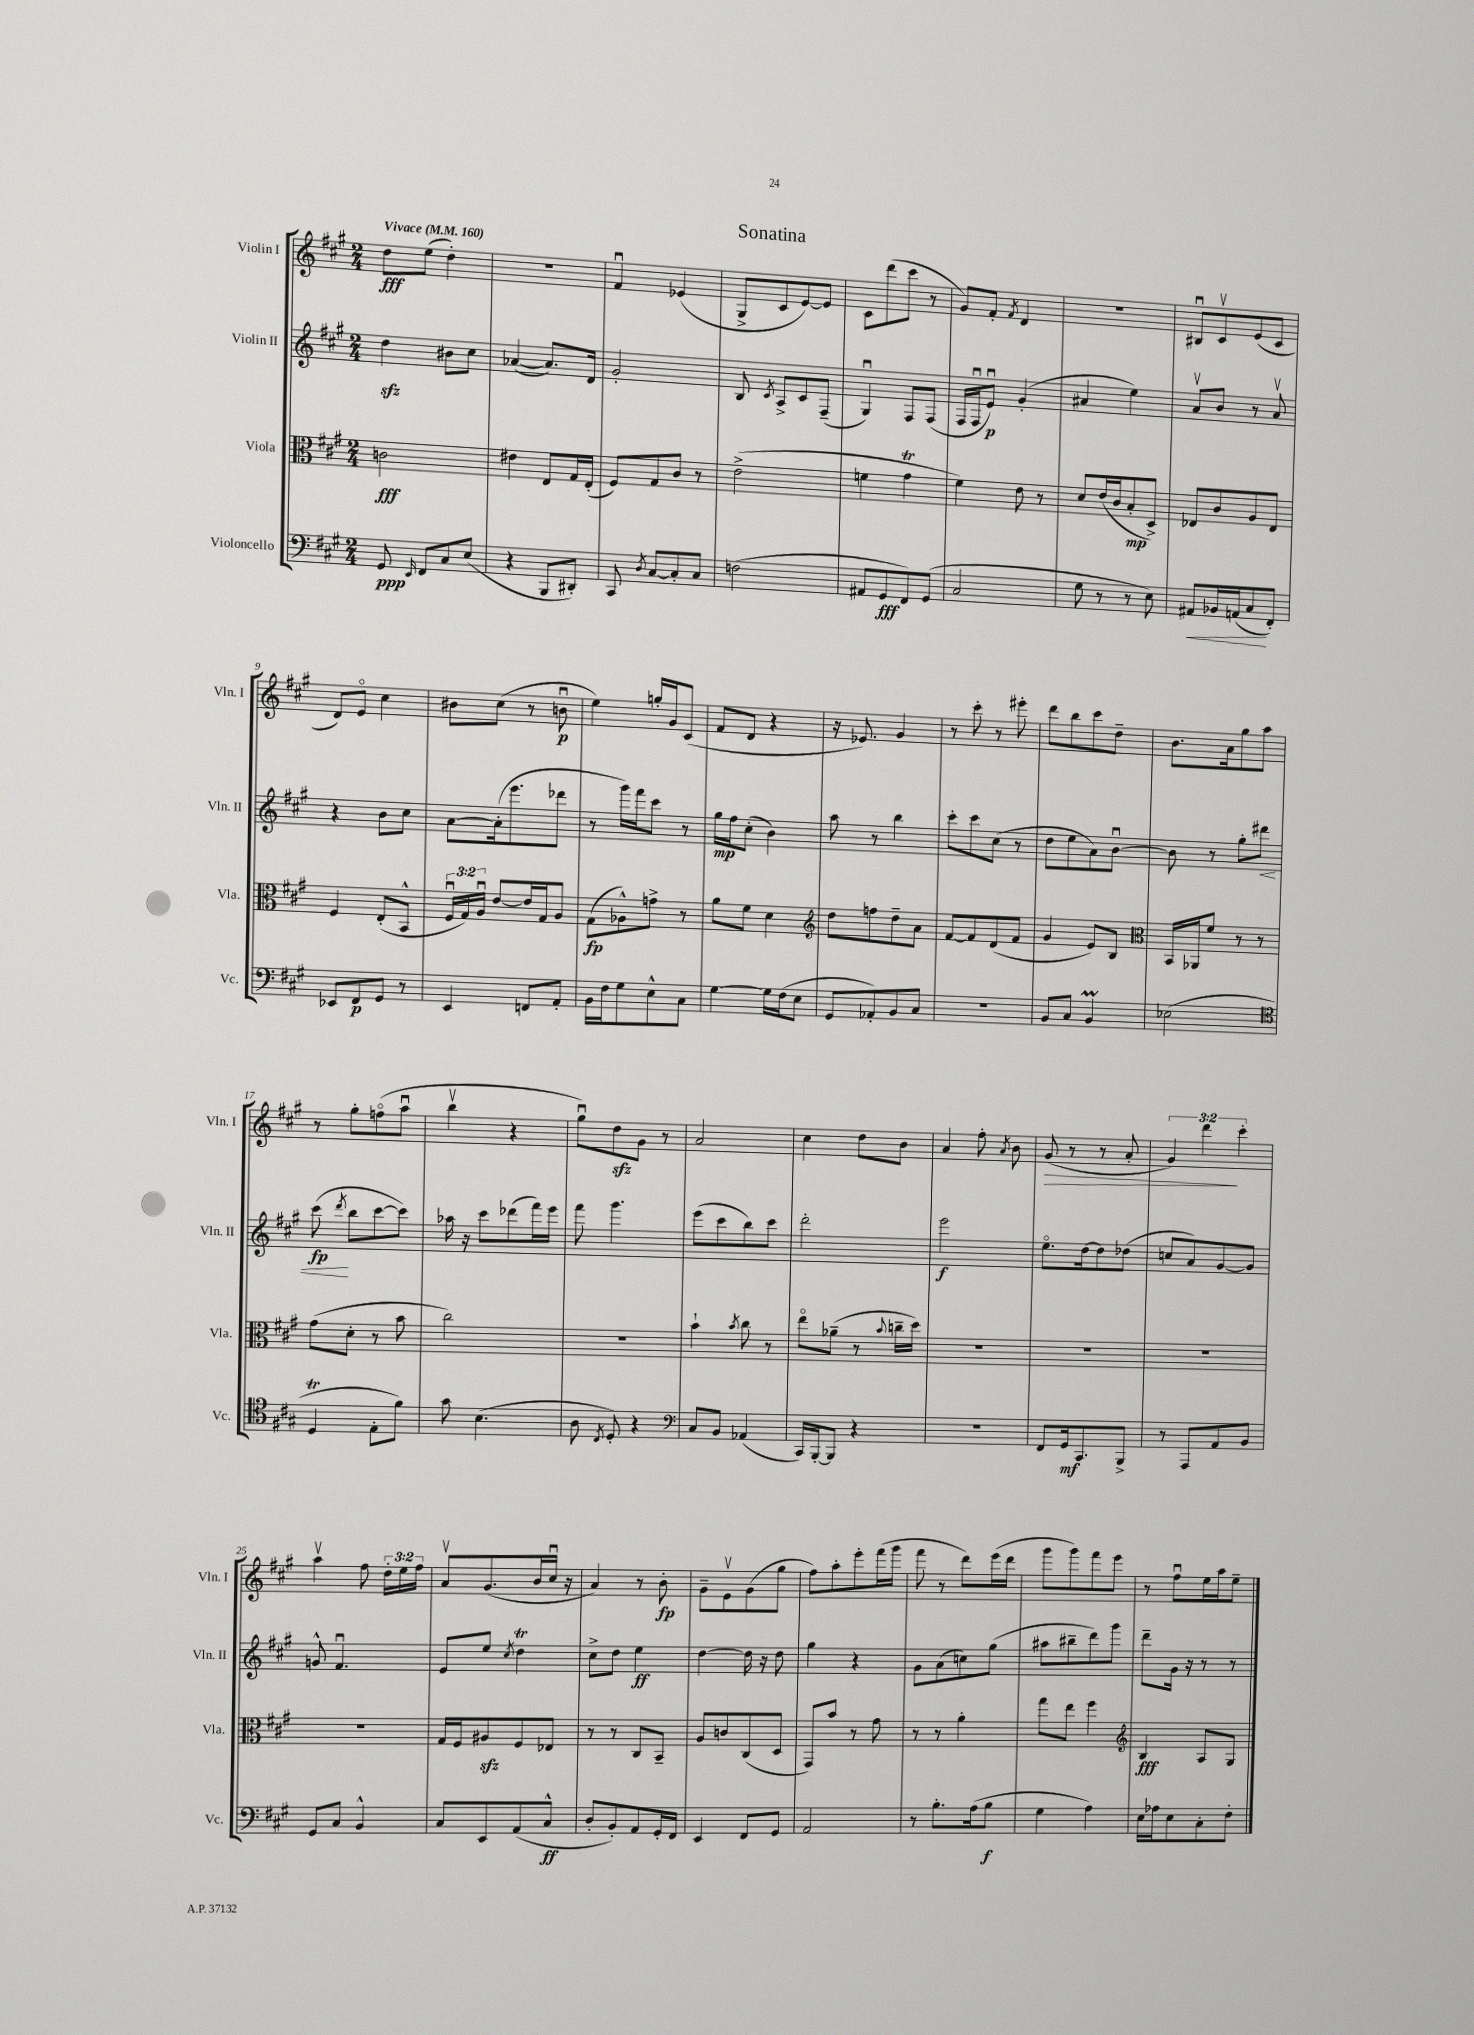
\header { title = "Sonatina" }
<<
\new StaffGroup <<
\new Staff = "s0" \with { instrumentName = "Violin I" shortInstrumentName = "Vln. I" } {
    \clef treble \key a \major \numericTimeSignature \time 2/4 \override Staff.TupletNumber.text = #tuplet-number::calc-fraction-text \tempo "Vivace" 4 = 160
    \autoBeamOff d''8[\fff e''8]( d''4-.) |
    r2 |
    fis'4\downbow ees'4( |
    gis8[-> cis'8 e'8~) e'8] |
    cis'8[ d'''8( cis'''8] r8 |
    gis'8[) fis'8]-. \acciaccatura { fis'8 } d'4 |
    R2 |
    bis8[\downbow cis'8\upbow e'8( cis'8] |
    d'8[) e'8]\flageolet cis''4 |
    bis'8[ cis''8]( r8 b'8\downbow\p |
    e''4) g''16[-. gis'16 cis'8]( |
    fis'8[ d'8] r4 |
    r16 ees'8.) gis'4 |
    r8 cis'''8-. r8 eis'''8-. |
    d'''8[ b''8 cis'''8 d''8]-- |
    b'8.[ a'16 gis''8 a''8] |
    r8 gis''8[-. f''8\flageolet( a''8]\downbow |
    b''4\upbow r4 |
    gis''8[\downbow) d''8\sfz gis'8] r8 |
    a'2 |
    cis''4 d''8[ b'8] |
    a'4 fis''8-. \acciaccatura { a'8 } b'8 |
    gis'8\>( r8 r8 a'8-. |
    \tuplet 3/2 { gis'4) d'''4\! cis'''4-. } |
    a''4\upbow fis''8 \tuplet 3/2 { d''16[-. e''16 fis''16] } |
    a'8[\upbow gis'8.( b'16 cis''16]\downbow r16 |
    a'4) r8 b'8-.\fp |
    gis'8[-- e'8\upbow gis'8( gis''8] |
    fis''8[) a''8-. e'''8-. fis'''16( gis'''16] |
    fis'''8 r8 d'''8[) e'''16( d'''16] |
    gis'''8[ gis'''8) fis'''8 e'''8] |
    r8 fis''8[\downbow e''16 a''16 e''8]-- \bar "|." |
}
\new Staff = "s1" \with { instrumentName = "Violin II" shortInstrumentName = "Vln. II" } {
    \clef treble \key a \major \numericTimeSignature \time 2/4
    \autoBeamOff d''4\sfz bis'8[ cis''8] |
    aes'4~( aes'8.[) d'16] |
    gis'2-. |
    b8 \acciaccatura { cis'8 } a8[-> cis'8 fis8]--( |
    gis4\downbow) fis8[ fis8]( |
    fis16[ fis16\downbow e'8]\downbow\p) gis'4-.( |
    ais'4 e''4) |
    a'8[\upbow b'8] r8 a'8\upbow |
    r4 b'8[ cis''8] |
    a'8[~ a'16-.( e'''8. des'''8] |
    r8 gis'''16[) fis'''16 cis'''8] r8 |
    gis''16[\mp fis''16 cis''8]-.( b'4) |
    a''8 r8 b''4 |
    cis'''8[-. cis'''8 cis''8]( r8 |
    d''8[ e''8 a'8) b'8]~\downbow |
    b'8 r8 gis''8[-. dis'''8]\< |
    cis'''8\fp\!( \acciaccatura { d'''8 } b''8[ cis'''8~ cis'''8]) |
    aes''16 r16 cis'''8[ des'''8( fis'''16) e'''16] |
    fis'''8 gis'''4. |
    e'''8[( cis'''8 b''8) cis'''8] |
    d'''2-. |
    e'''2\f |
    e''8.[\flageolet d''16~ d''8 des''8]( |
    c''8[ a'8) gis'8~ gis'8] |
    g'8-^ fis'4.\downbow |
    e'8[ e''8] \acciaccatura { cis''8 } d''4\trill |
    cis''8[-> d''8] e''4\ff |
    d''4~ d''16 r16 d''8 |
    gis''4 r4 |
    gis'8[ a'8( c''8) gis''8]( |
    ais''8[ bis''8-- d'''8) gis'''8] |
    d'''8[-- gis'16] r16 r8 r8 \bar "|." |
}
\new Staff = "s2" \with { instrumentName = "Viola" shortInstrumentName = "Vla." } {
    \clef alto \key a \major \numericTimeSignature \time 2/4 \override Staff.TupletNumber.text = #tuplet-number::calc-fraction-text
    \autoBeamOff c'2\fff |
    eis'4 e8[ gis16 e16]-.( |
    fis8[) gis8 cis'8] r8 |
    e'2->( |
    f'4 gis'4\trill |
    fis'4) e'8 r8 |
    d'8[ e'16( cis'16 b8-.\mp d8]->) |
    ees8[ cis'8 a8 ees8] |
    fis4 e8[-.( b,8]-^ |
    \tuplet 3/2 { fis16[\downbow gis16) a16]\downbow } e'8[~ e'16 gis16 a8] |
    gis8[\fp( aes8-^) g'8]-> r8 |
    a'8[ fis'8] d'4 |
    \clef treble d''8[ f''8 d''8-- a'8] |
    fis'8[~ fis'8 d'8( fis'8] |
    gis'4 e'8[) b8] |
    \clef alto b,16[ aes,16 fis'8] r8 r8 |
    gis'8[( d'8]-. r8 b'8 |
    cis''2) |
    R2 |
    b'4-! \acciaccatura { b'8 } cis''8 r8 |
    e''8[\flageolet aes'8]--( r8 \appoggiatura { b'8 } c''16[-- d''16]) |
    R2 |
    R2 |
    R2 |
    R2 |
    gis16[ fis16 ais8\sfz fis8 ees8] |
    r8 r8 cis8[ b,8]-- |
    a8[ c'8 cis8( d8] |
    gis,8[) b'8] r8 gis'8 |
    r8 r8 a'4-. |
    gis''8[ e''8] fis''4 |
    \clef treble b4\fff a8[ gis8] \bar "|." |
}
\new Staff = "s3" \with { instrumentName = "Violoncello" shortInstrumentName = "Vc." } {
    \clef bass \key a \major \numericTimeSignature \time 2/4
    \autoBeamOff gis,8\ppp \grace { e,16 } fis,8[ cis8 e8]( |
    r4 b,,8[ dis,8]-.) |
    cis,8 \acciaccatura { d8 } cis8[~ cis8-. cis8] |
    f2( |
    ais,8[ gis,8\fff fis,8) gis,8]( |
    cis2 |
    gis8 r8 r8 e8) |
    ais,8[\< bes,16 a,16( cis8\! fis,8]-.) |
    ees,8[ fis,8\p gis,8] r8 |
    e,4 f,8[ a,8]-. |
    b,16[ fis16 gis8 e8-^ cis8] |
    gis4~ gis16[ fis16( e8] |
    gis,8[ aes,8-.) b,8 cis8] |
    r2 |
    b,8[ cis8] b,4\prall |
    ees2( |
    \clef tenor d4\trill e8[-. fis'8]) |
    gis'8 b4.( |
    a8 \acciaccatura { cis8 } d8-.) r4 |
    \clef bass cis8[ b,8] aes,4( |
    cis,16[) b,,16~-. b,,8] r4 |
    r2 |
    fis,8[ gis,16\mf cis,8. b,,8]-> |
    r8 a,,8[ a,8 b,8] |
    gis,8[ cis8] b,4-^ |
    cis8[ e,8 a,8( cis8]-^\ff |
    d8[-. b,8-.) a,8 gis,16-. fis,16] |
    e,4 fis,8[ gis,8] |
    a,2 |
    r8 b8.[-. a16( b8]\f |
    gis4 a4) |
    e16[ aes16 e8 cis8-. fis8]-. \bar "|." |
}
>>
>>
